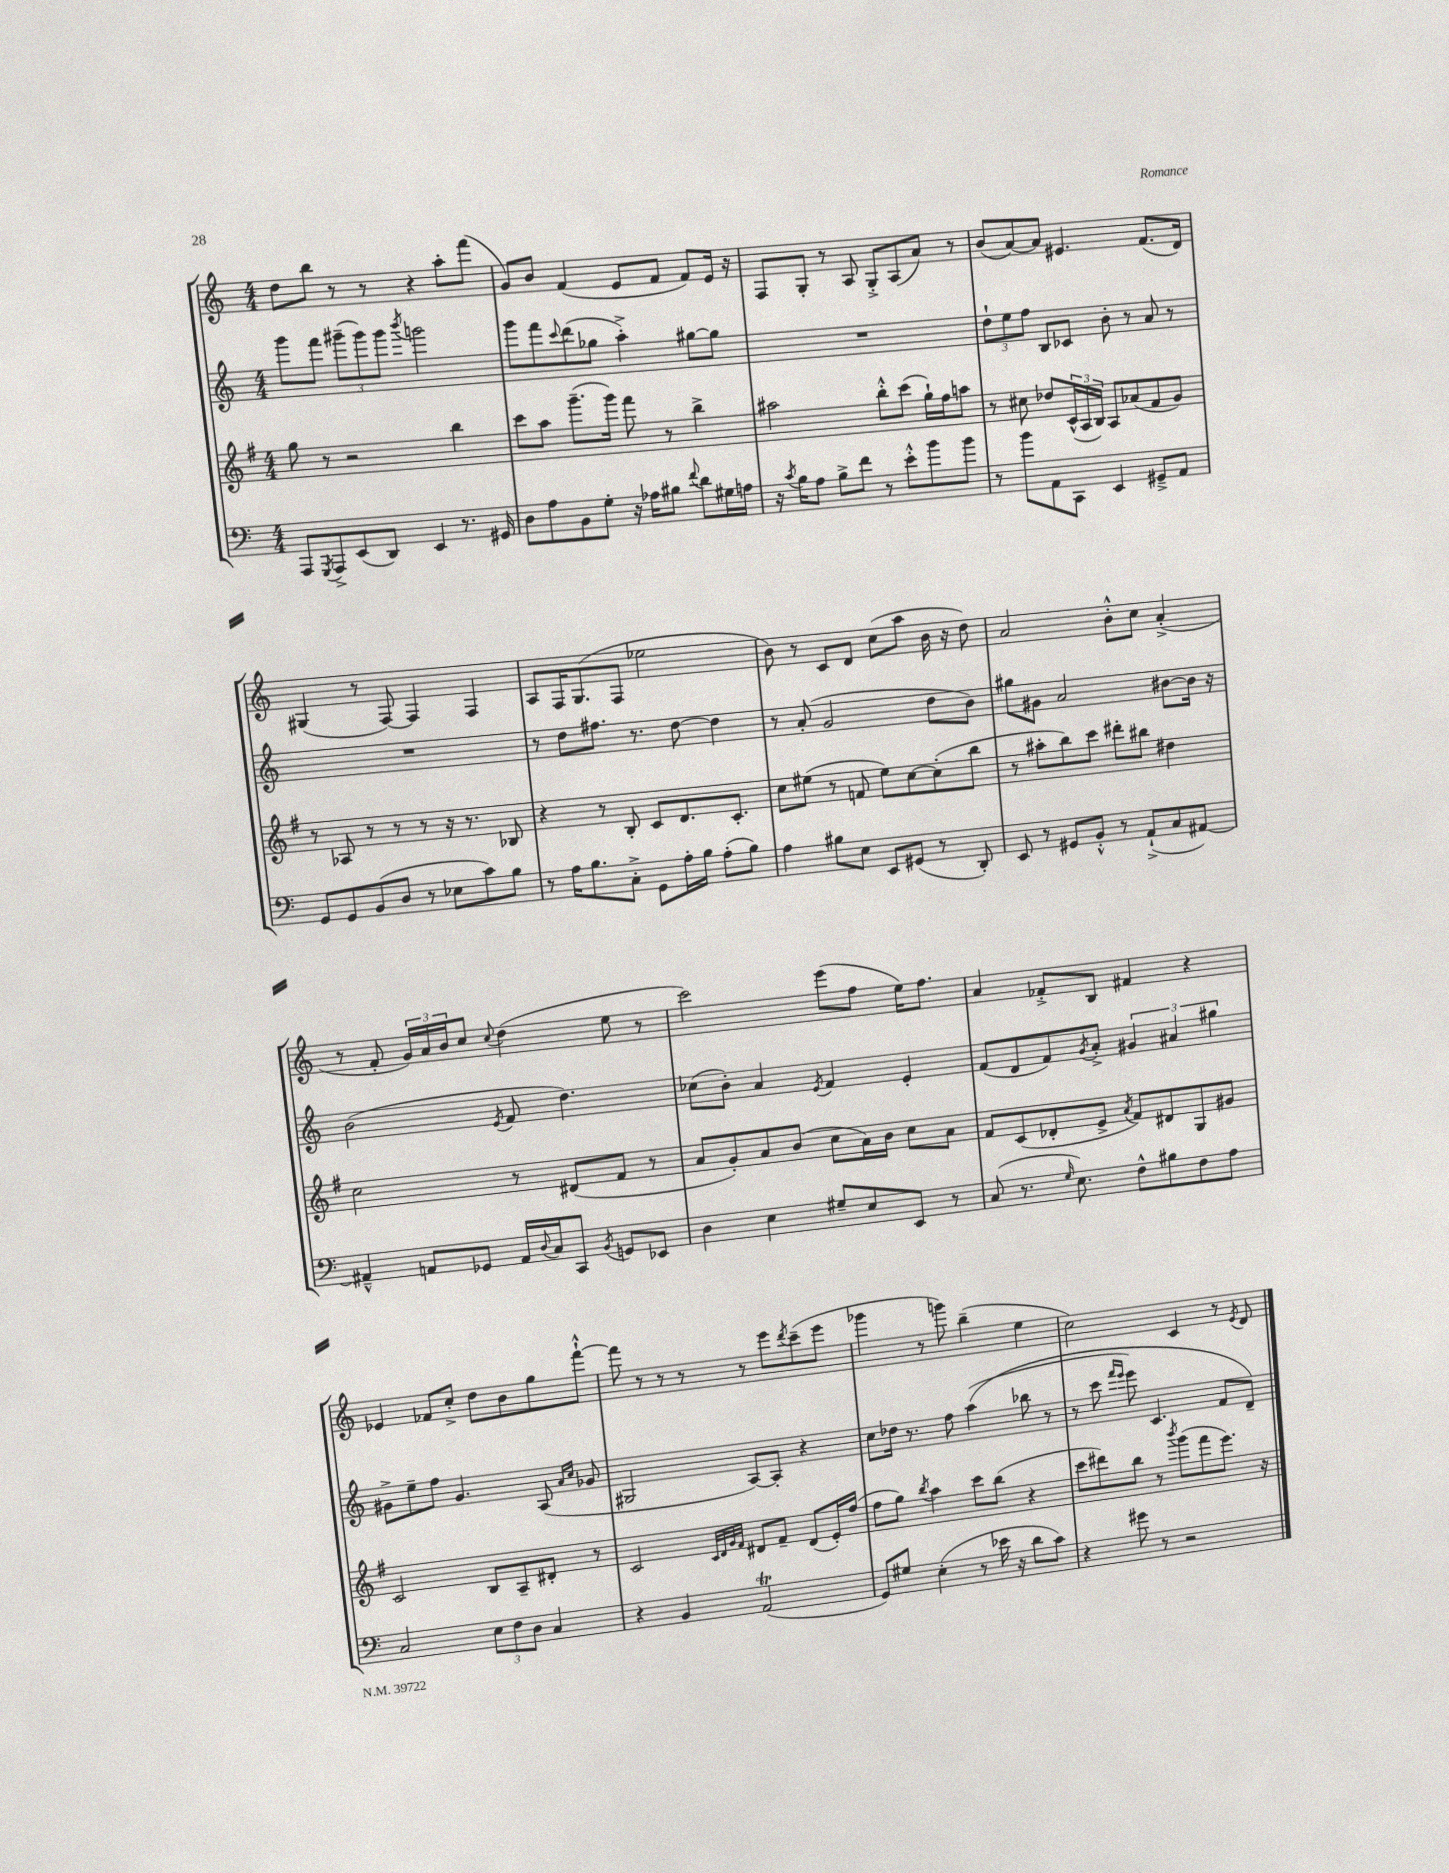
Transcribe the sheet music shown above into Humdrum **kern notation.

**kern	**kern	**kern	**kern
*part4	*part3	*part2	*part1
*staff4	*staff3	*staff2	*staff1
*clefF4	*clefG2	*clefG2	*clefG2
*k[]	*k[f#]	*k[]	*k[]
*M4/4	*M4/4	*M4/4	*M4/4
=46	=46	=46	=46
8AAA/L	8gg\	8ggg\L	8dd\L
8qGGG/	.	.	.
8AAA^/	8r	8fff\J	8bb\J
(8EE/	2r	(12ggg#X~\L	8r
.	.	12ggg#\)	.
8DD/J)	.	.	8r
.	.	12ggg#\J	.
.	.	8qbbb/	.
4EE/	.	2gggn\	4r
8.r	4bb\	.	8aa'\L
.	.	.	(8fff\J
16GG#X/	.	.	.
=47	=47	=47	=47
8D\L	8ccc\L	8ggg\L	8g/L)
8A\	8aa\J	8fff\	8b/J
.	.	8qqccc/	.
8BB\	(8.ggg~\L	(8ddd\	(4f/
8G'\J	.	8gg-X\J	.
.	16ggg\Jk)	.	.
16r	8fff#\	4aa'^\)	8e/L
16A-X\KL	.	.	.
8B#X\J	8r	.	8f/J
8qqf/	.	.	.
8d\L	4bb^\	[8gg#X\L	8f/L)
16G#X\L	.	8gg#\J]	16e/Jk
16An\JJ	.	.	16r
=48	=48	=48	=48
16r	2aa#X\	1r	8F/L
8qc/	.	.	.
16B\KL	.	.	.
8A\J	.	.	8G'/J
8B^\L	.	.	8r
8f\J	.	.	8A/
8r	8bb'^^\L	.	8G'^/L
8e'^^\L	(8ccc\J	.	(8A/
8b\	16gg`\LL)	.	8a/J)
.	16ff#\J	.	.
8b\J	8aan\J	.	8r
=49	=49	=49	=49
8r	8r	12dd`\L	(8b/L
.	.	12ee\	.
8b\L	8cc#X\	.	[8a/)
.	.	12ff\J	.
8AA\	8dd-X/L	8B/L	8a/J]
8CC\J	(24c^^/L	8c-X/J	4.e#X/
.	24A/	.	.
.	24B/JJ)	.	.
4EE/	8A/L	8b'\	.
.	(8a-X/	8r	.
8GG#X~^/L	8f#/	8a/	(8.f/L
8AA/J	8g/J)	8r	.
.	.	.	16d/Jk)
!!LO:LB:g=z
=50	=50	=50	=50
8GG/L	8r	1r	(4G#X/
8GG/	8A-X/	.	.
(8BB/	8r	.	8r
8D/J	8r	.	[8F/)
8r	8r	.	4F/]
8E-X\L	16r	.	.
.	8.r	.	.
8c\)	.	.	4F/
8B\J	8B-X/	.	.
=51	=51	=51	=51
8r	4r	8r	8A/L
16A\KL	.	8dd\L	16F/K
8.B\	.	.	(8.G/
.	8r	8.ff#X\J	.
8C'^\J	8B'/	.	8F/J
.	.	8.r	.
8GG\L	8c/L	.	2ee-X\
16A'\L	8.d/	[8dd\	.
16B\JJ	.	.	.
(8A'\L	.	4dd\]	.
.	8.c'/J	.	.
8B\J)	.	.	.
=52	=52	=52	=52
4A\	8cc\L	8r	8b\)
.	(8ee#X\J	(8a'/	8r
8B#X\L	8r	2g/	8c/L
8E\J	8fn/	.	8d/J
8EE/L	8ee#\L)	.	(8cc\L
(8GG#X/J	[8cc\	.	8aa\J
8r	(8cc'\]	8dd\L	16b\
.	.	.	16r
8DD'/)	8bb\J	8b\J)	8dd\)
=53	=53	=53	=53
8EE/	8r	8gg#X\L	2a/
8r	8aa#X'\L	8g#X\J	.
8GG#X/L	8bb\)	2a/	.
8BB'^^/J	8ccc\J	.	.
8r	8ddd#X'\L	.	8b'^^\L
(8AA`^/L	8bb#X\J	.	8cc\J
8C/	4dd#X\	[8b#X\L	(4a'^/
[8AA#X/J)	.	16b#\Jk]	.
.	.	16r	.
!!LO:LB:g=z
=54	=54	=54	=54
4AA#X~^^/]	2cc\	(2b\	8r
.	.	.	8f'/
8AAn/L	.	.	24g/LL)
.	.	.	24a/
.	.	.	24b/J
8GG-X/J	.	.	8cc/J
.	.	8qe/	8qqcc/
16AA/LL	8r	8f/	(4dd\
8qqD/	.	.	.
16C/J	.	.	.
8CC/J	(8d#X/L	4.dd\)	.
8qBB/	.	.	.
8GGn/L	8f#/J	.	8ee\
8EE-X/J	8r	.	8r
=55	=55	=55	=55
4D\	8a/L	(8cc-X\L	2ccc\)
.	8g'/)	8b'\J)	.
4E\	8a/	4a/	.
.	(8b/J	.	.
.	.	8qe/	.
8G#X~/L	8cc\L	4f/	(8eee\L
8E/	16a\L)	.	8ff\J
.	16b\JJ	.	.
8EE/J	8cc\L	4e'/	16ee\KL)
.	.	.	8.ff\J
8r	8a\J	.	.
=56	=56	=56	=56
(8C/	8f#/L	(8f/L	4a/
8.r	(8c/	8d/	.
.	8d-X'/	8f/)	8f-X'^/L
16qqG/	.	.	.
8.E\)	.	.	.
.	.	8qg/	.
.	8e^/J	8a'^/J	8B/J
.	8qa/	.	.
8F^^\L	8f#/L)	6g#X/	4f#X/
8B#X\	8d#X/	.	.
.	.	6a#X/	.
8F\	8G/	.	4r
.	.	6gg#X\	.
8A\J	8g#X/J	.	.
!!LO:LB:g=z
=57	=57	=57	=57
2C/	2c/	8g#X^\L	4e-X/
.	.	8ee~\	.
.	.	8ff\J	8f-X/L
.	.	4.g#/	8cc'^/J
12E\L	8B/L	.	8dd\L
12F\	.	.	.
.	8A~/	.	8b\
12D\J	.	.	.
4C/	8d#X'/J	(8A/	8gg\
.	.	16qqa/LL	.
.	.	16qqcc/JJ	.
.	8r	8g-X/	[8fff`^^\J
=58	=58	=58	=58
4r	2c/	2G#X/	8fff\]
.	.	.	8r
4BB/	.	.	8r
.	.	.	8r
.	32qqc/LLL	.	.
.	32qqd/	.	.
.	32qqg/	.	.
.	32qqf#/JJJ	.	.
(2AAT/	8d#X/L	[8A/L)	8r
.	8f#~/J	8A'/J]	8eee\L
.	.	.	8qddd/
.	(8d#/L	4r	(8ccc~\
.	16e'/L)	.	8eee\J
.	(16ff#/JJ	.	.
=59	=59	=59	=59
8GG/L)	8ff#\L	8cc\L	4ggg-X\
8G#X/J	8gg\J)	16dd-X\Jk	.
.	.	8.r	.
.	8qbb/	.	.
(4E'\	4aa\	.	8r
.	.	8ff\	8gggn\)
8r	8ccc\L	((4aa\	(4bb~\
16e-X\	(8bb\J	.	.
16r	.	.	.
8d\L	4r	8bb-X\	4ee\
8c\J)	.	8r	.
=60	=60	=60	=60
4r	8ccc\L	8r	2cc\)
.	8ddd#X\)	8ccc\	.
.	.	16qqfff/LL	.
.	.	16qqeee/JJ	.
8g#X\	8bb\J	8eee\)	.
8r	8r	4.c/	.
.	8qbbb/	.	.
2r	(8ggg\L	.	4c/
.	8fff#\	.	.
.	8.eee\J)	8f/L	8r
.	.	.	8qe/
.	.	8d~/J)	8d/
.	16r	.	.
==	==	==	==
*-	*-	*-	*-
